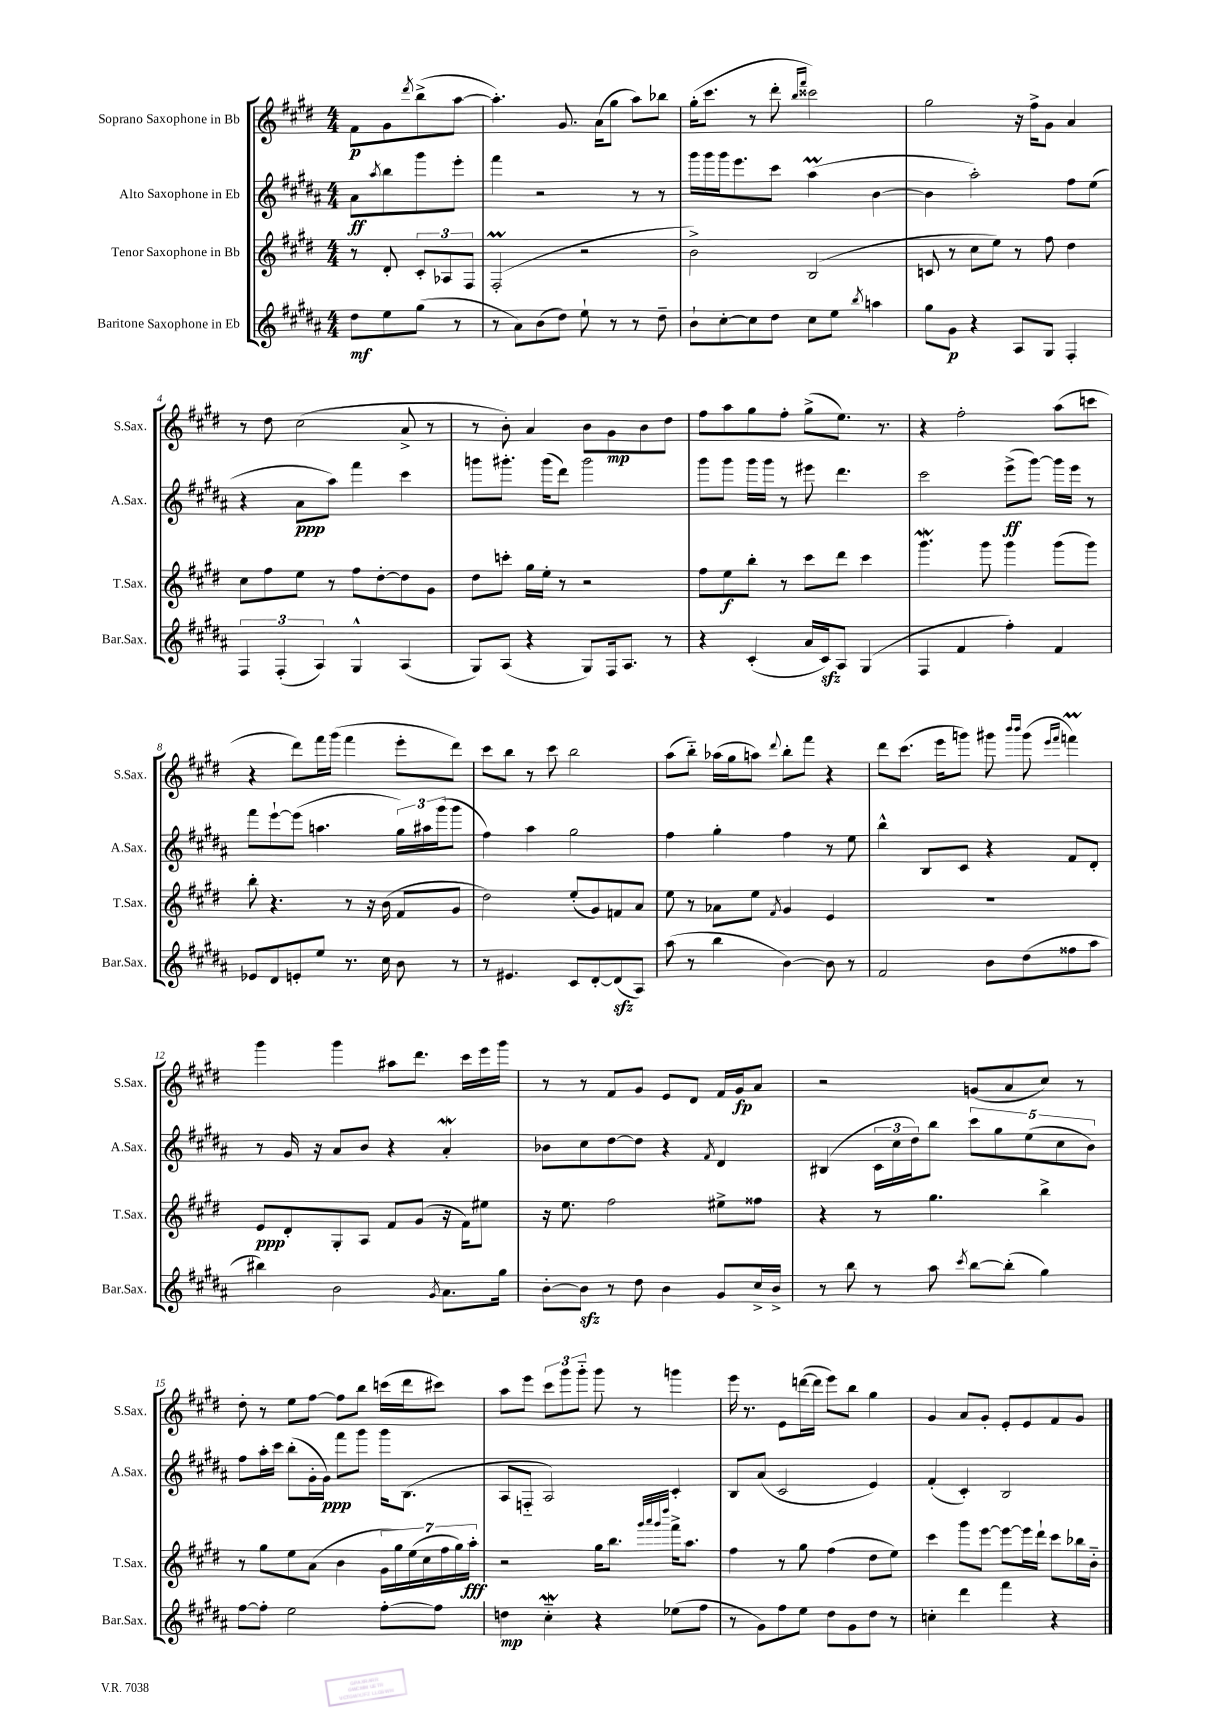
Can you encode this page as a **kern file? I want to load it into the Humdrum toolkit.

**kern	**kern	**kern	**kern
*staff4	*staff3	*staff2	*staff1
*clefG2	*clefG2	*clefG2	*clefG2
*k[f#c#g#d#a#]	*k[f#c#g#d#]	*k[f#c#g#d#a#]	*k[f#c#g#d#]
*M4/4	*M4/4	*M4/4	*M4/4
8dd#\L	8r	8a#\L	8f#\L
.	.	8qaa#/	.
8ee\	8d#'/	8bb\	8g#\
.	.	.	8qddd#/
(8gg#\J	12c#'/L	8ggg#\	(8bb^\
.	12A-/	.	.
8r	.	8eee'\J	[8aa\J
.	12F#/J	.	.
=	=	=	=
8r	(2F#'/	4fff#\	4.aa'\])
8a#\L)	.	.	.
(8b\	.	2r	.
8dd#\J)	.	.	8.g#/
8ee`\	2r	.	.
.	.	.	(16a\LK
8r	.	.	8gg#\J
8r	.	8r	8aa\L)
8dd#~\	.	8r	8bb-\J
=	=	=	=
8b`\L	2b^\)	16ggg#\LL	(16gg#'\LK
.	.	16ggg#\	8.ccc#\J
[8cc#'\	.	16ggg#\J	.
.	.	8.eee\	.
8cc#\]	.	.	8r
8dd#\J	.	8ccc#\J	8ddd#'\
.	.	.	16qqbb/LL
.	.	.	16qqfff#/JJ
8cc#\L	(2B/	(4aa#\	2ccc##\)
8ee\J	.	.	.
8qbb/	.	.	.
4aa\	.	[4b\	.
=	=	=	=
8gg#\L	8c/	4b\]	2gg#\
8g#\J	8r	.	.
4r	8cc#\L	2aa#'\)	.
.	8ee\J)	.	.
8A#/L	8r	.	16r
.	.	.	16ff#^\LK
8G#/J	8ff#\	.	8g#\J
4F#'/	4dd#\	8ff#\L	4a/
.	.	(8ee\J	.
=	=	=	=
6F#/	8cc#\L	4r	8r
.	8ff#\	.	8dd#\
(6F#'/	.	.	.
.	8ee\J	8a#\L	(2cc#\
6A#/)	.	.	.
.	8r	8aa#\J)	.
4G#^^/	8ff#\L	4fff#\	.
.	[8dd#'\	.	.
(4A#/	8dd#\]	4ccc#\	8a^/
.	8g#\J	.	8r
=	=	=	=
8G#/L)	8dd#\L	8ggg\L	8r
(8A#/J	8ccc'\J	8.ggg#'\J	8b'\)
4r	16gg#\LL	.	4a/
.	16ee'\JJ	(16ggg#\LK	.
.	8r	8ddd#\J)	.
8G#/L)	2r	2ggg#\	8b\L
16F#/k	.	.	8g#\
8.A#/J	.	.	.
.	.	.	8b\
8r	.	.	8dd#\J
=	=	=	=
4r	8ff#\L	8ggg#\L	8ff#\L
.	8ee\	8ggg#\J	8aa\
(4c#'/	8bb'\J	16ggg#\LL	8gg#\
.	.	16ggg#\JJ	.
.	8r	8r	8ff#'\J
16a#/LL	8ccc#\L	8eee#\	(8gg#^\L
16c#/J)	.	.	.
8A#/J	8ddd#\J	4.ddd#\	8.ee\J)
(4G#/	4ccc#\	.	.
.	.	.	8.r
=	=	=	=
4F#/	4.ggg#\	2ccc#\	4r
4f#/	.	.	2ff#'\
.	8ggg#\	.	.
4ff#'\)	4ggg#\	(8eee^\L	.
.	.	[8ggg#\J)	.
4f#/	(8ggg#\L	16ggg#\]LL	(8aa\L
.	.	16eee\JJ	.
.	8ggg#\J)	8r	8ccc\J
=	=	=	=
8e-/L	8bb'\	8fff#\L	4r
8d#/	4.r	[8eee`\	.
8e'/	.	(8eee\]J	8ddd#\L)
8ee/J	.	4.aa\	16fff#\L
.	.	.	(16ggg#\JJ
8.r	8r	.	4fff#\
.	16r	.	.
16cc#\	(16b\	.	.
8b\	8f#/L	24gg#\LL)	8eee'\L
.	.	24aa#\	.
.	.	(24ggg#\J	.
8r	8g#/J	8ggg#\J	8ddd#\J)
=	=	=	=
8r	2dd#\)	4ff#\)	8ccc#\L
4.e#/	.	.	8bb\J
.	.	4aa#\	8r
.	.	.	8ccc#\
8c#/L	(8ee'/L	2gg#\	2bb\
[8d#'/	8g#/)	.	.
(8d#/]	8f/	.	.
8A#/J)	8a/J	.	.
=	=	=	=
(8aa#\	8ee\	4ff#\	(8aa\L
8r	8r	.	8bb'~\J)
4bb\	8a-\L	4gg#'\	(16aa-\LL
.	.	.	16gg#\J
.	8ee\J	.	8aa\J)
.	8qf#/	.	8qqddd#/
[4b\)	4g#/	4ff#\	8bb'\L
.	.	.	8fff#\J
8b\]	4e/	8r	4r
8r	.	8ee\	.
=	=	=	=
2f#/	1r	4bb^^\	8ddd#\L
.	.	.	(8.ccc#\J
.	.	8B/L	.
.	.	.	16eee\LK
.	.	8c#/J	8ggg\J)
8b\L	.	4r	8ggg#\
.	.	.	16qqbbb/LL
.	.	.	16qqbbb/JJ
(8dd#\	.	.	(8ggg#\
.	.	.	16qqeee/LL
.	.	.	16qqfff#/JJ
8ff##\	.	8f#/L	4fff\)
8aa#\J	.	8d#'/J	.
=	=	=	=
4bb#\)	8e/L	8r	4ggg#\
.	8d#'/	16g#/	.
.	.	16r	.
2b\	8G#'/	8a#/L	4ggg#\
.	8A/J	8b/J	.
.	8f#/L	4r	8aa#\L
.	(8g#/J	.	8.ddd#\J
8qg#/	.	.	.
8.a#\L	16r	4a#'/	.
.	16f#\LK)	.	16ccc#\LL
.	8ee#\J	.	16eee\
16gg#\Jk	.	.	16ggg#\JJ
=	=	=	=
[8b'\L	16r	8b-\L	8r
.	8.ee\	.	.
8b\]J	.	8cc#\	8r
8r	2ff#\	[8dd#\	8f#/L
8dd#\	.	8dd#\]J	8g#/J
4b\	.	4r	8e/L
.	.	.	8d#/J
.	.	8qf#/	.
8g#/L	8ee#^\L	4d#/	16f#/LL
.	.	.	16g#/J
16cc#^/L	8ff##\J	.	8a/J
16b^/JJ	.	.	.
=	=	=	=
8r	4r	(4B#/	2r
8bb\	.	.	.
8r	8r	24c#\LL	.
.	.	24cc#\	.
.	.	24dd#\J)	.
8aa#\	4.gg#\	8bb\J	.
8qccc#/	.	.	.
[8bb\L	.	10ccc#\L	(8g/L
.	.	10gg#\	.
(8bb'\]J	.	.	8a/
.	.	(10ee\	.
4gg#\)	4bb^\	.	8cc#/J)
.	.	10cc#\	.
.	.	.	8r
.	.	10b\J)	.
=	=	=	=
[8ff#\L	8r	8ff#\L	8dd#'\
8ff#'\]J	8gg#\L	16aa#'\L	8r
.	.	16ccc#\JJ	.
2ee\	8ee\	(8bb'\L	8ee\L
.	(8a\J	16g#'\L	[8ff#\J
.	.	16g#\JJ)	.
.	4b\	8fff#\L	8ff#\]L
.	.	8ggg#\J	8bb\J
[8ff#'\L	28g#\LL	16ggg#\LK	(16ccc\LL
.	28gg#\)	.	.
.	.	(8.B\J	16ddd#\J
.	(28ee\	.	.
.	28cc#\	.	.
8ff#\]J	.	.	8ccc#\J)
.	28ff#\	.	.
.	28gg#\)	.	.
.	28aa'\JJ	.	.
=	=	=	=
4dd\	2r	8A#/L	8aa\L
.	.	8F'~/J	8eee\J
4cc#'~\	.	2A#/)	12ccc#\L
.	.	.	12ggg#\
.	.	.	12ggg#'~\J
4r	16gg#\LK	.	8ggg#\
.	8.bb\J	.	.
.	.	.	8r
.	32qqggg#/LLL	.	.
.	32qqaaa/	.	.
.	32qqggg#/	.	.
.	32qqdddd#/JJJ	.	.
(8ee-\L	16fff#^\LK	4c#'/	4ggg\
.	8.aa\J	.	.
8ff#\J	.	.	.
=	=	=	=
8r	4ff#\	8B/L	16eee\
.	.	.	8.r
8g#\L)	.	(8a#/J	.
8ff#\	8r	2c#/	8e\L
8ee\J	8gg#\	.	([16ddd\L
.	.	.	16ddd\]JJ
8dd#\L	(4ff#\	.	8eee\L)
8g#\	.	.	8bb\J
8dd#\J	8dd#\L	4e/)	4gg#\
8r	8ee\J)	.	.
=	=	=	=
4cc'\	4ccc#\	(4f#'/	4g#/
4ddd#\	8ggg#\L	4c#'/)	8a/L
.	[8eee\J	.	8g#'/J
4fff#\	8eee\_L	2B/	8e'/L
.	16eee\]L	.	8e/
.	16ddd#`\JJ	.	.
4r	8ccc#\L	.	8f#/
.	16bb-\L	.	8g#/J
.	16b'~\JJ	.	.
==	==	==	==
*-	*-	*-	*-
